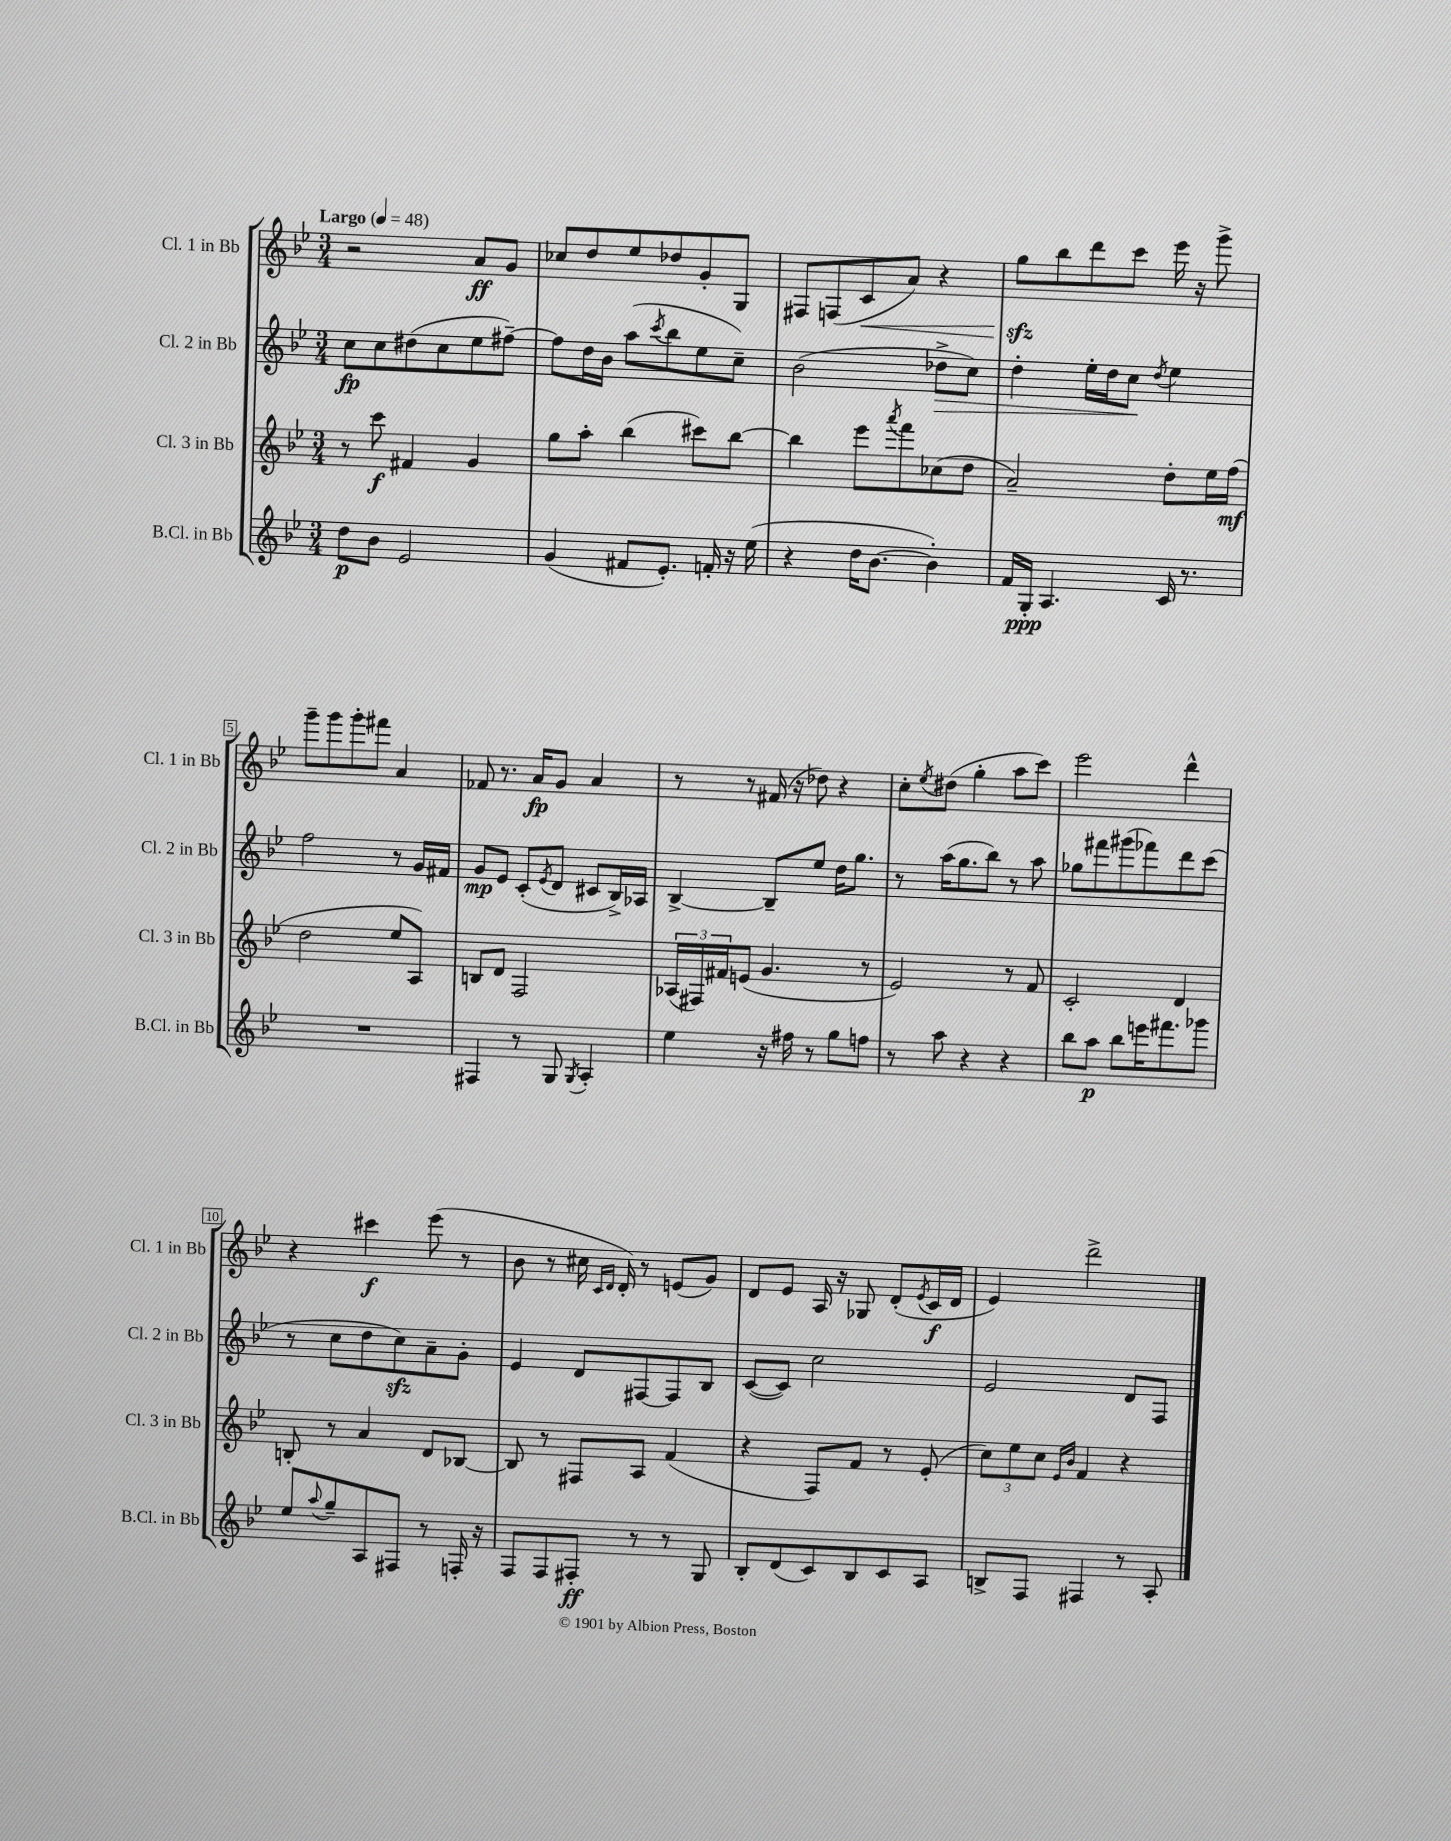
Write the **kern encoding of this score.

**kern	**kern	**kern	**kern
*staff4	*staff3	*staff2	*staff1
*clefG2	*clefG2	*clefG2	*clefG2
*k[b-e-]	*k[b-e-]	*k[b-e-]	*k[b-e-]
*M3/4	*M3/4	*M3/4	*M3/4
*MM48	*MM48	*MM48	*MM48
8dd\L	8r	8cc\L	2r
8b-\J	8ccc\	8cc\	.
2e-/	4f#/	(8dd#\	.
.	.	8cc\	.
.	4g/	8ee-\	8a/L
.	.	[8ff#~\J)	8g/J
=	=	=	=
(4g/	8gg\L	8ff#\]L	8cc-/L
.	8aa'\J	16dd\L	8dd/
.	.	16b-\JJ	.
8f#/L	(4bb-\	(8aa\L	8ee-/
.	.	8qccc/	.
8.e-'/J)	.	8bb-\	8dd-/
.	8ccc#\L)	8ee-\	8g'/
16f'/	.	.	.
16r	[8bb-\J	8cc~\J)	8G/J
(16ee-\	.	.	.
=	=	=	=
4r	4bb-\]	(2b-\	8F#/L
.	.	.	(8F/
16dd\LK	8eee-\L	.	8c/
[8.b-\J	.	.	.
.	8qaaa/	.	.
.	8fff\	.	8a/J)
4b-'\])	(8cc-\	8dd-^\L	4r
.	8dd\J	8cc\J)	.
=	=	=	=
16f/LL	2a~/)	4dd'\	8gg\L
16G'/JJ	.	.	.
4.A/	.	.	8bb-\
.	.	16ee-'\LL	8ddd\
.	.	16dd\J	.
.	.	8cc\J	8ccc\J
.	.	8qdd/	.
16c/	8dd'\L	4ee-\	16eee-\
8.r	.	.	16r
.	16ee-\L	.	8ggg^\
.	(16ff\JJ	.	.
=	=	=	=
2.r	2dd\	2ff\	8ggg~\L
.	.	.	8ggg\
.	.	.	8ggg'\
.	.	.	8fff#\J
.	8ee-/L	8r	4a/
.	8A/J)	16g/LL	.
.	.	16f#/JJ	.
=	=	=	=
4F#/	8B/L	8g/L	8f-/
.	8d/J	8e-/J	8.r
8r	2F/	(8c'/L	.
.	.	.	16a/LK
.	.	8qe-/	.
8G/	.	8d/J	8g/J
8qG/	.	.	.
4A'/	.	8c#/L	4a/
.	.	16B-^/L)	.
.	.	16A-/JJ	.
=	=	=	=
4ee-\	(24A-/LL	[4B-^/	8r
.	24F#/)	.	.
.	24f#/J	.	.
.	(8e/J	.	8r
16r	4.g/	8B-~/]L	(16f#/
16ff#\	.	.	16r
8r	.	8ee-/J	8dd-\)
8gg\L	.	16dd\LK	4r
.	.	8.gg\J	.
8ff\J	8r	.	.
=	=	=	=
8r	2e-/)	8r	8cc'\L
.	.	.	8qee-/
8aa\	.	(16aa\LK	(8dd#\J
.	.	8.gg\	.
4r	.	.	4gg'\
.	.	8bb-\J)	.
4r	8r	8r	8aa\L
.	8f/	8aa\	8ccc\J)
=	=	=	=
8bb-\L	2c'/	8gg-\L	2eee-\
8aa\J	.	8fff#\	.
8bb-\L	.	(8ggg#\	.
16eee\K	.	8fff-\)	.
8.fff#\	.	.	.
.	4d/	8ddd\	4ddd^^\
8ggg-\J	.	(8ccc\J	.
=	=	=	=
8ee-/L	8B'/	8r	4r
8qqaa/	.	.	.
8gg~/	8r	8cc\L	.
8A/	4a/	8dd\	4ccc#\
8F#/J	.	8cc\)	.
8r	8d/L	8a~\	(8eee-\
16F'/	[8B-/J	8g'\J	8r
16r	.	.	.
=	=	=	=
8F/L	8B-/]	4e-/	8b-\
8F/	8r	.	8r
8F#'/J	8F#/L	8d/L	16cc#\
.	.	.	16qqc/LL
.	.	.	16qqd/JJ
.	.	.	16d'/)
8r	8A/J	[8F#/	8r
8r	(4f/	8F#/]	(8e/L
8G/	.	8B-/J	8g/J)
=	=	=	=
8B-'/L	4r	([8c/L	8d/L
(8d/	.	8c/]J)	8e-/J
8c/)	8F/L)	2cc\	16A/
.	.	.	16r
8B-/	8f/J	.	8G-/
8c/	8r	.	(8d'/L
.	.	.	8qe-/
8A/J	(8e-'/	.	16c/L
.	.	.	16d/JJ
=	=	=	=
8B^/L	12cc\L)	2e-/	4e-/)
.	12ee-\	.	.
8F/J	.	.	.
.	12cc\J	.	.
.	16qqe-/LL	.	.
.	16qqb-/JJ	.	.
4F#/	4f/	.	2ddd^\
8r	4r	8d/L	.
8A'/	.	8F/J	.
==	==	==	==
*-	*-	*-	*-
